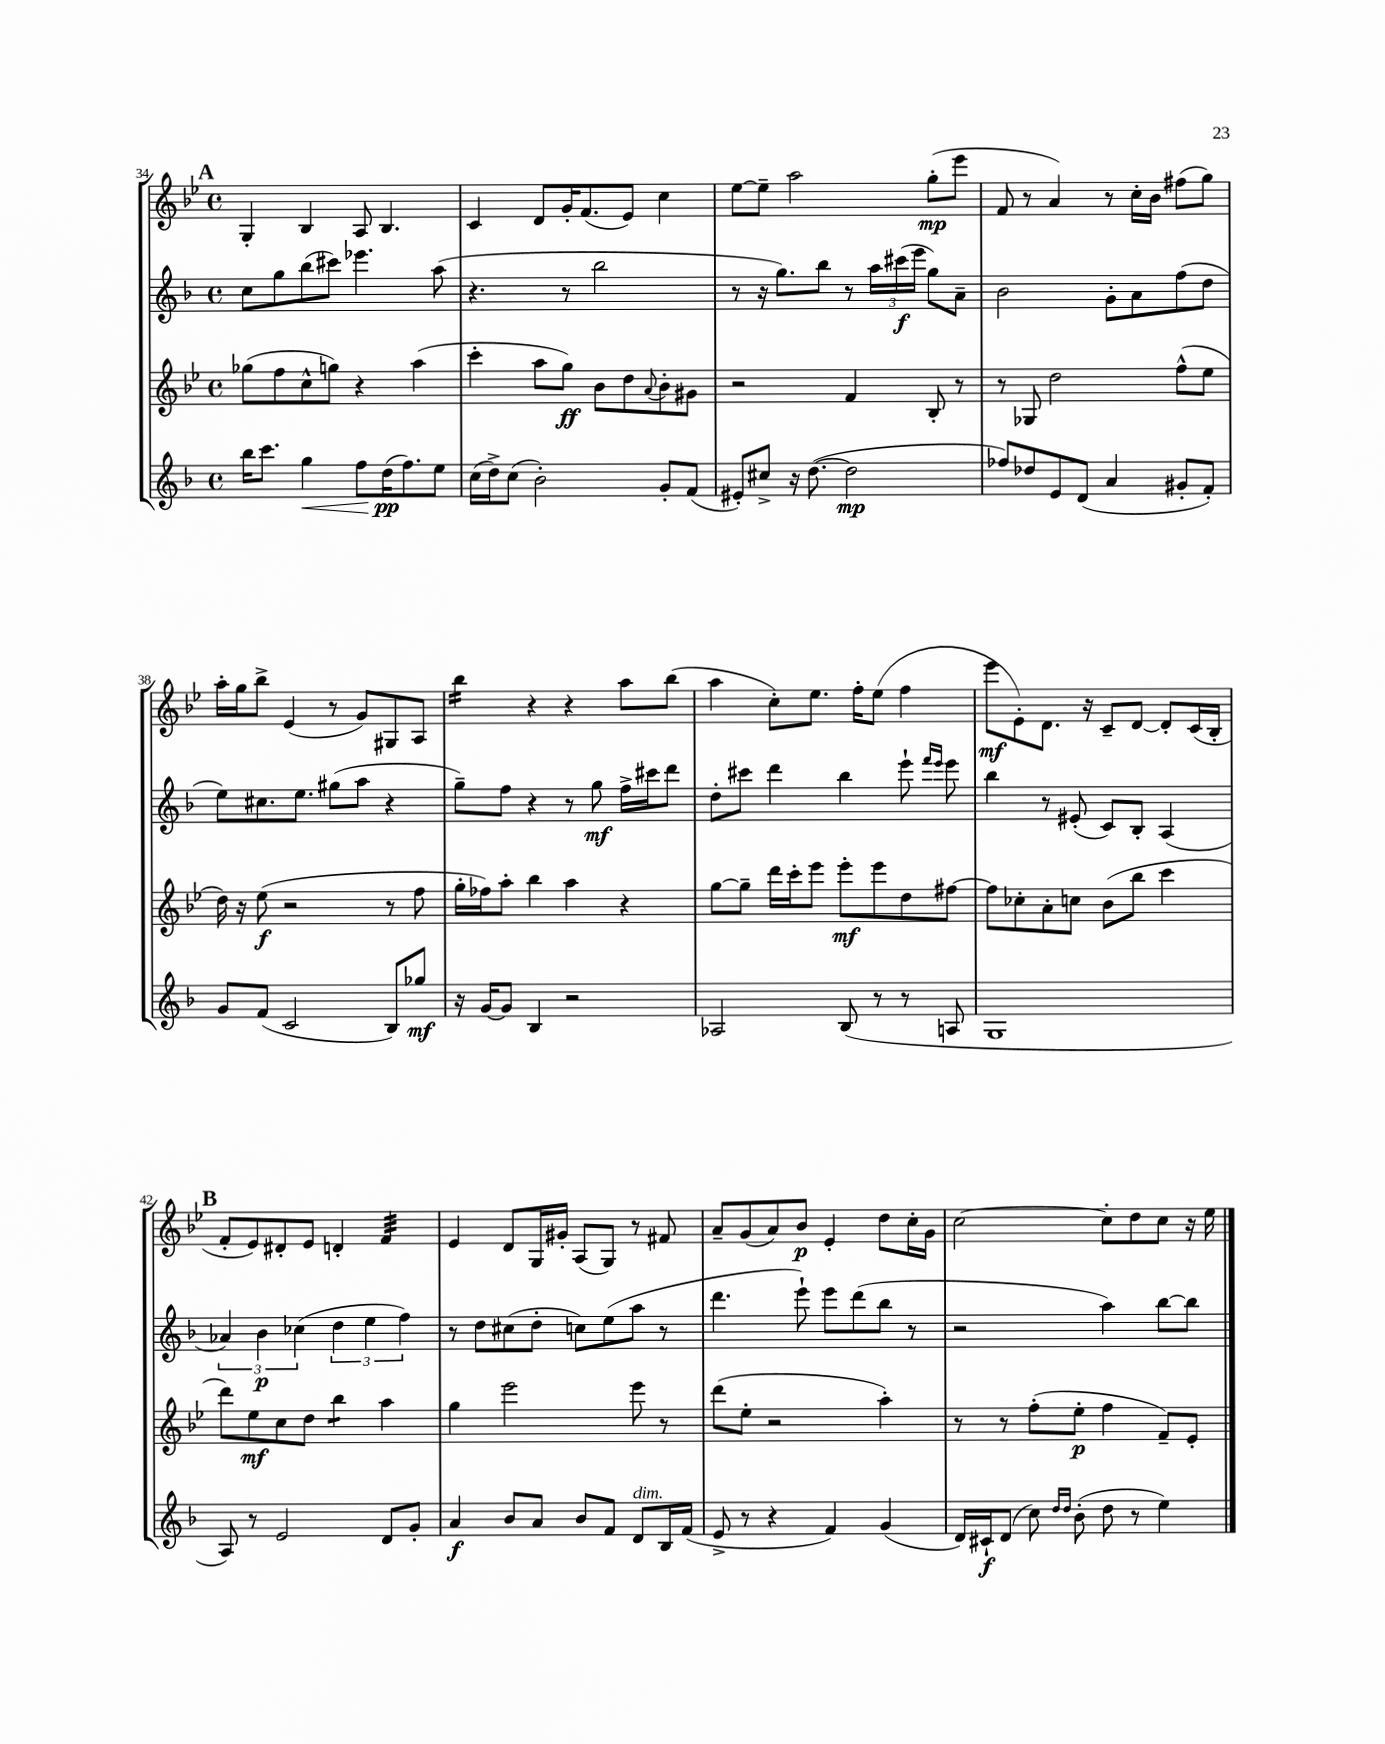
<<
\new StaffGroup <<
\new Staff = "s0" {
    \clef treble \key bes \major \defaultTimeSignature \time 4/4
    \mark \markup { \bold "A" } g4-. bes4 a8 bes4. |
    c'4 d'8 g'16-. f'8.( ees'8) c''4 |
    ees''8~ ees''8-- a''2 g''8-.\mp( ees'''8 |
    f'8 r8 a'4) r8 c''16-. bes'16 fis''8( g''8) |
    a''16-. g''16 bes''8-> ees'4( r8 g'8) gis8 a8 |
    bes''4:16 r4 r4 a''8 bes''8( |
    a''4 c''8-.) ees''8. f''16-. ees''8( f''4 |
    ees'''8\mf ees'8-.) d'8. r16 c'8-- d'8~ d'8-. c'16( bes16-. |
    \mark \markup { \bold "B" } f'8-. ees'8) dis'8-. ees'8 d'4-. f'4:32 |
    ees'4 d'8 g16 gis'16-. a8( g8) r8 fis'8 |
    a'8-- g'8( a'8) bes'8\p ees'4-. d''8 c''16-. g'16 |
    c''2~ c''8-. d''8 c''8 r16 ees''16 \bar "|." |
}
\new Staff = "s1" {
    \clef treble \key f \major \defaultTimeSignature \time 4/4
    \mark \markup { \bold "A" } c''8 g''8 bes''8( cis'''8) ees'''4. a''8( |
    r4. r8 bes''2 |
    r8 r16 g''8.) bes''8 r8 \tuplet 3/2 { a''16 cis'''16\f( e'''16 } g''8) a'8-- |
    bes'2 g'8-. a'8 f''8( d''8 |
    e''8) cis''8. e''8. gis''8( a''8 r4 |
    g''8--) f''8 r4 r8 g''8\mf f''16-> cis'''16 d'''8 |
    d''8-. cis'''8 d'''4 bes''4 e'''8-! \grace { f'''16 e'''16 } e'''8 |
    bes''4 r8 eis'8-.( c'8) bes8-. a4( |
    \mark \markup { \bold "B" } \tuplet 3/2 { aes'4) bes'4\p ces''4( } \tuplet 3/2 { d''4 e''4 f''4) } |
    r8 d''8 cis''8( d''8-. c''8) e''8( a''8 r8 |
    d'''4. e'''8-!) e'''8 d'''8( bes''8 r8 |
    r2 a''4) bes''8~ bes''8 \bar "|." |
}
\new Staff = "s2" {
    \clef treble \key bes \major \defaultTimeSignature \time 4/4
    \mark \markup { \bold "A" } ges''8( f''8 c''8-^ g''8) r4 a''4( |
    c'''4-. a''8 g''8\ff) bes'8 d''8 \appoggiatura { a'8 } bes'8-. gis'8 |
    r2 f'4 bes8-. r8 |
    r8 ges8 d''2 f''8-^( ees''8 |
    d''16) r16 ees''8\f( r2 r8 f''8 |
    g''16-. fes''16) a''8-. bes''4 a''4 r4 |
    g''8~ g''8-- d'''16 c'''16-. ees'''8 ees'''8-.\mf ees'''8 d''8 fis''8~ |
    fis''8 ces''8-. a'8-. c''8 bes'8( bes''8 c'''4 |
    \mark \markup { \bold "B" } d'''8) ees''8\mf c''8 d''8 bes''4:8 a''4 |
    g''4 ees'''2 ees'''8 r8 |
    d'''8( ees''8-. r2 a''4-.) |
    r8 r8 f''8-.( ees''8-.\p f''4 f'8--) ees'8-. \bar "|." |
}
\new Staff = "s3" {
    \clef treble \key f \major \defaultTimeSignature \time 4/4
    \mark \markup { \bold "A" } bes''16 c'''8. g''4\< f''8 d''16\pp\!( f''8.) e''8 |
    c''16( d''16->) c''8( bes'2-.) g'8-. f'8( |
    eis'8-.) cis''8-> r16 d''8.~( d''2\mp |
    fes''8) des''8 e'8 d'8( a'4 gis'8-. f'8-.) |
    g'8 f'8( c'2 bes8) ges''8\mf |
    r16 g'16~ g'8 bes4 r2 |
    aes2 bes8( r8 r8 a8 |
    g1 |
    \mark \markup { \bold "B" } a8) r8 e'2 d'8 g'8-. |
    a'4\f bes'8 a'8 bes'8 f'8 d'8^\markup { \italic "dim." } bes16 f'16( |
    e'8-> r8 r4 f'4) g'4( |
    d'16) cis'16-!\f d'8( c''8) \grace { d''16 d''16 } bes'8-.( d''8 r8 e''4) \bar "|." |
}
>>
>>
\layout { \context { \Score currentBarNumber = #34 } }
